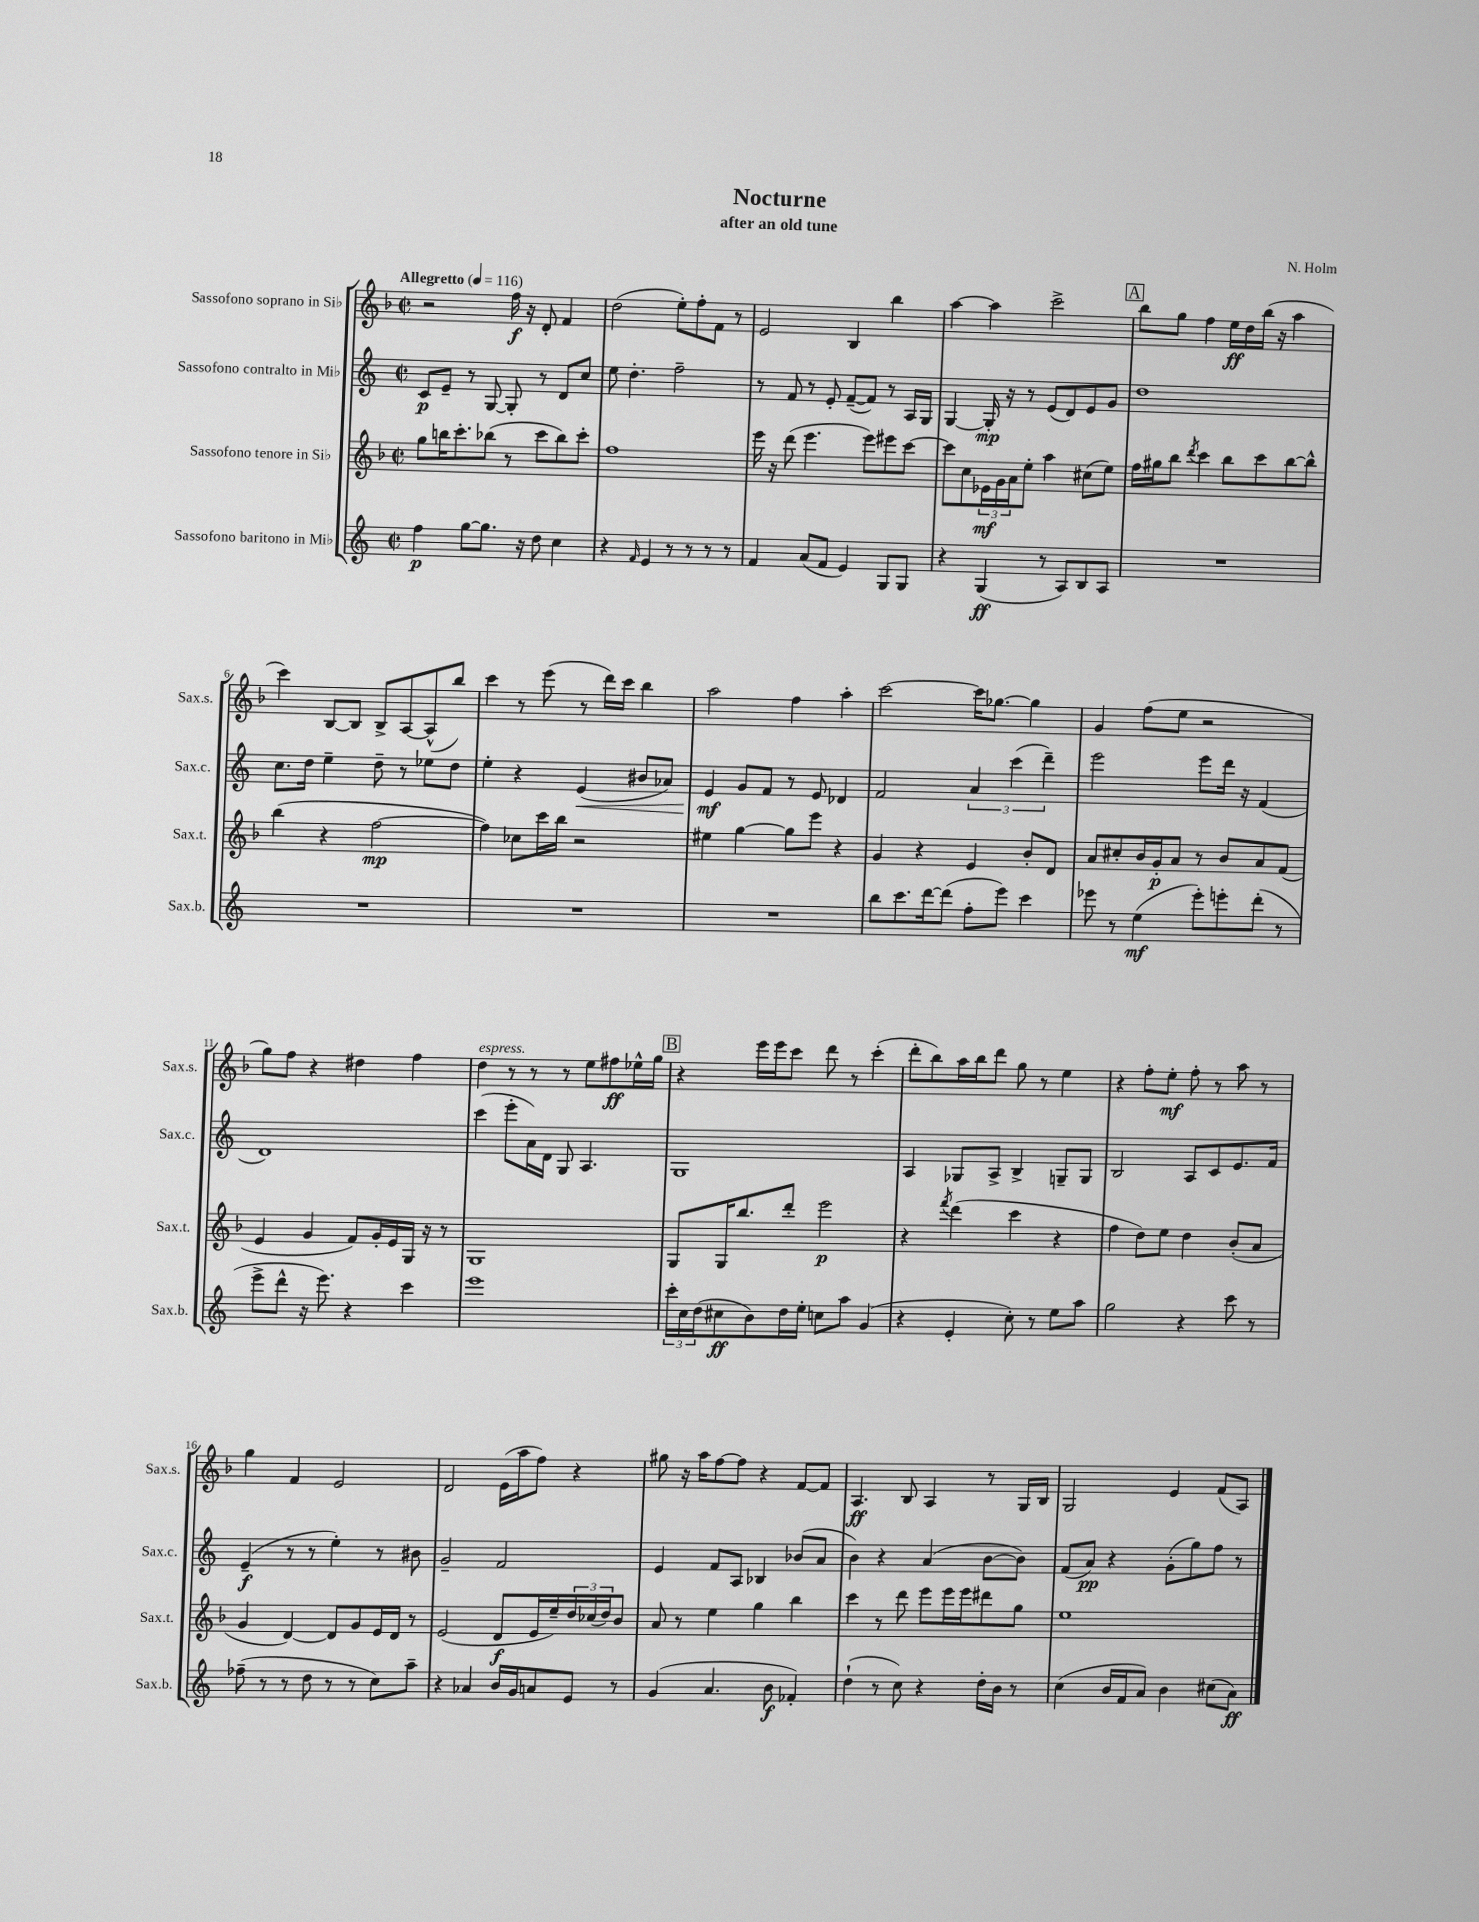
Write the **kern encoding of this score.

**kern	**kern	**kern	**kern
*staff4	*staff3	*staff2	*staff1
*clefG2	*clefG2	*clefG2	*clefG2
*k[]	*k[b-]	*k[]	*k[b-]
*M2/2	*M2/2	*M2/2	*M2/2
*met(c|)	*met(c|)	*met(c|)	*met(c|)
*MM116	*MM116	*MM116	*MM116
4ff	8gg	8c	2r
.	16bb	8e~	.
.	8.ccc'	.	.
[8gg	.	8r	.
8.gg]	(8bb-	[8G	.
.	8r	8G']	16ff
16r	.	.	16r
8dd	8ccc	8r	8d'
4cc	8bb-)	8d	4f
.	8ccc'	8cc	.
=	=	=	=
4r	1ff	8ee	(2dd
.	.	4.dd'	.
16qqf	.	.	.
4e	.	.	.
8r	.	2ff~	8ee')
8r	.	.	8ff'
8r	.	.	8f
8r	.	.	8r
=	=	=	=
4f	16eee	8r	2e
.	16r	.	.
.	(8ddd	8f	.
(8a	4.eee	8r	.
8f	.	8e'	.
4e)	.	([8f~	4B-
.	8eee)	8f])	.
8G	8eee#	8r	4bb-
8G	[8ccc	16A	.
.	.	16G	.
=	=	=	=
4r	8ccc]	[4G	[4aa
.	8cc	.	.
(4G	24e-	16G']	4aa]
.	24g	.	.
.	.	16r	.
.	24a	.	.
.	8ee'	8r	.
8r	4aa	(8e	2ccc^
8A)	.	8d)	.
8B	(8cc#	8e	.
8A	8ee)	8g	.
=	=	=	=
1r	16ff	1dd	8bb-
.	16gg#	.	.
.	8bb-	.	8gg
.	8qddd	.	.
.	4ccc	.	4ff
.	8bb-	.	16ee
.	.	.	16dd
.	8ccc	.	(16bb-
.	.	.	16r
.	[8bb-	.	4aa
.	8bb-^^]	.	.
=	=	=	=
1r	(4bb-	8.cc	4ccc)
.	.	16dd	.
.	4r	4ee~	[8B-
.	.	.	8B-]
.	[2ff	8dd~	8B-^
.	.	8r	[8A
.	.	8ee-	(8A^^]
.	.	8dd	8bb-)
=	=	=	=
1r	4ff])	4ee'	4ccc
.	8cc-	4r	8r
.	16ccc	.	(8eee
.	16bb-	.	.
.	2r	(4e	8r
.	.	.	16ddd)
.	.	.	16ccc
.	.	8b#	4bb-
.	.	8a-)	.
=	=	=	=
1r	4ee#	4e	2aa
.	[4gg	8g	.
.	.	8f	.
.	8gg]	8r	4ff
.	8eee	8e	.
.	4r	4d-	4aa'
=	=	=	=
8bb	4g	2f	[2ccc
8.ccc	.	.	.
.	4r	.	.
[16ddd	.	.	.
(8ddd]	.	.	.
8ff'	4e	6a	16ccc]
.	.	.	[8.gg-
8eee)	.	.	.
.	.	(6ccc	.
4ccc	8b-'	.	4gg-]
.	.	6ddd~)	.
.	8d	.	.
=	=	=	=
8eee-	8a	2eee	4g
8r	8cc#'	.	.
(4ee	16b-	.	(8ff
.	16g'	.	.
.	8a	.	8ee
8eee-')	8r	8eee	2r
8eee'	8b-	16ddd	.
.	.	16r	.
(8ddd'	8a	(4f	.
8r	(8f	.	.
=	=	=	=
8eee^	4e	1d)	8gg)
8ddd^^	.	.	8ff
16r	4g	.	4r
8.eee)	.	.	.
4r	8f)	.	4dd#
.	16g'	.	.
.	16e	.	.
4ccc	16G	.	4ff
.	16r	.	.
.	8r	.	.
=	=	=	=
1eee	1G	(4ccc	4dd
.	.	8eee'	8r
.	.	16a)	8r
.	.	16d	.
.	.	8G	8r
.	.	4.A	8ee
.	.	.	8ff#
.	.	.	16ee-^^
.	.	.	16gg
=	=	=	=
24ccc'	8G	1G	4r
24cc	.	.	.
(24dd	.	.	.
8cc#	16G	.	.
.	8.bb-	.	.
8b)	.	.	16eee
.	.	.	16eee
16dd	8ddd'	.	8ccc
16ee'	.	.	.
8cc	2eee	.	8ddd
8aa	.	.	8r
(4g	.	.	(4ccc'
=	=	=	=
4r	4r	4A	8ddd'
.	.	.	8bb-)
.	8qfff	.	.
4e'	(4ddd	8G-	16aa
.	.	.	16bb-
.	.	8A^	8ddd
8cc')	4ccc	4B^	8gg
8r	.	.	8r
8ee	4r	8G~	4ee
8aa	.	8G	.
=	=	=	=
2gg	4ff	2B	4r
.	8dd)	.	8ff'
.	8ee	.	8ee'
4r	4dd	8A	8ff'
.	.	8c	8r
8ccc	(8b-'	8.e	8aa
8r	8a	.	8r
.	.	16f	.
=	=	=	=
(8ff-~	4g	(4e~	4gg
8r	.	.	.
8r	[4d)	8r	4f
8dd	.	8r	.
8r	8d]	4ee')	2e
8r	8g	.	.
8cc)	16e	8r	.
.	16d	.	.
8aa~	8r	8b#	.
=	=	=	=
4r	(2e	2g~	2d
4a-	.	.	.
16b	8d	2f	(16e
16g	.	.	16aa
8a	16e	.	8ff)
.	16ee~)	.	.
8e	24dd	.	4r
.	(24cc-	.	.
.	24dd)	.	.
8r	8b-	.	.
=	=	=	=
(4g	8a	4e	8gg#
.	8r	.	16r
.	.	.	16aa
4.a	4ee	8f	[8ff
.	.	8A	8ff]
.	4gg	4B-	4r
8b	.	.	.
4f-')	4bb-	(8b-	[8f
.	.	8a	8f]
=	=	=	=
(4dd`	4ccc	4b)	4.A
8r	8r	4r	.
8cc)	8ddd	.	8B-
4r	8eee	(4a	4A
.	16eee	.	.
.	16eee	.	.
16dd'	8ddd#	[8b	8r
16b	.	.	.
8r	8gg	8b])	16G
.	.	.	16B-
=	=	=	=
(4cc	1ee	(8f	2G
.	.	8a)	.
16b	.	4r	.
16f	.	.	.
8a)	.	.	.
4b	.	(8g'	4e
.	.	8gg)	.
(8cc#	.	8ff	(8f
8a)	.	8r	8A)
==	==	==	==
*-	*-	*-	*-
